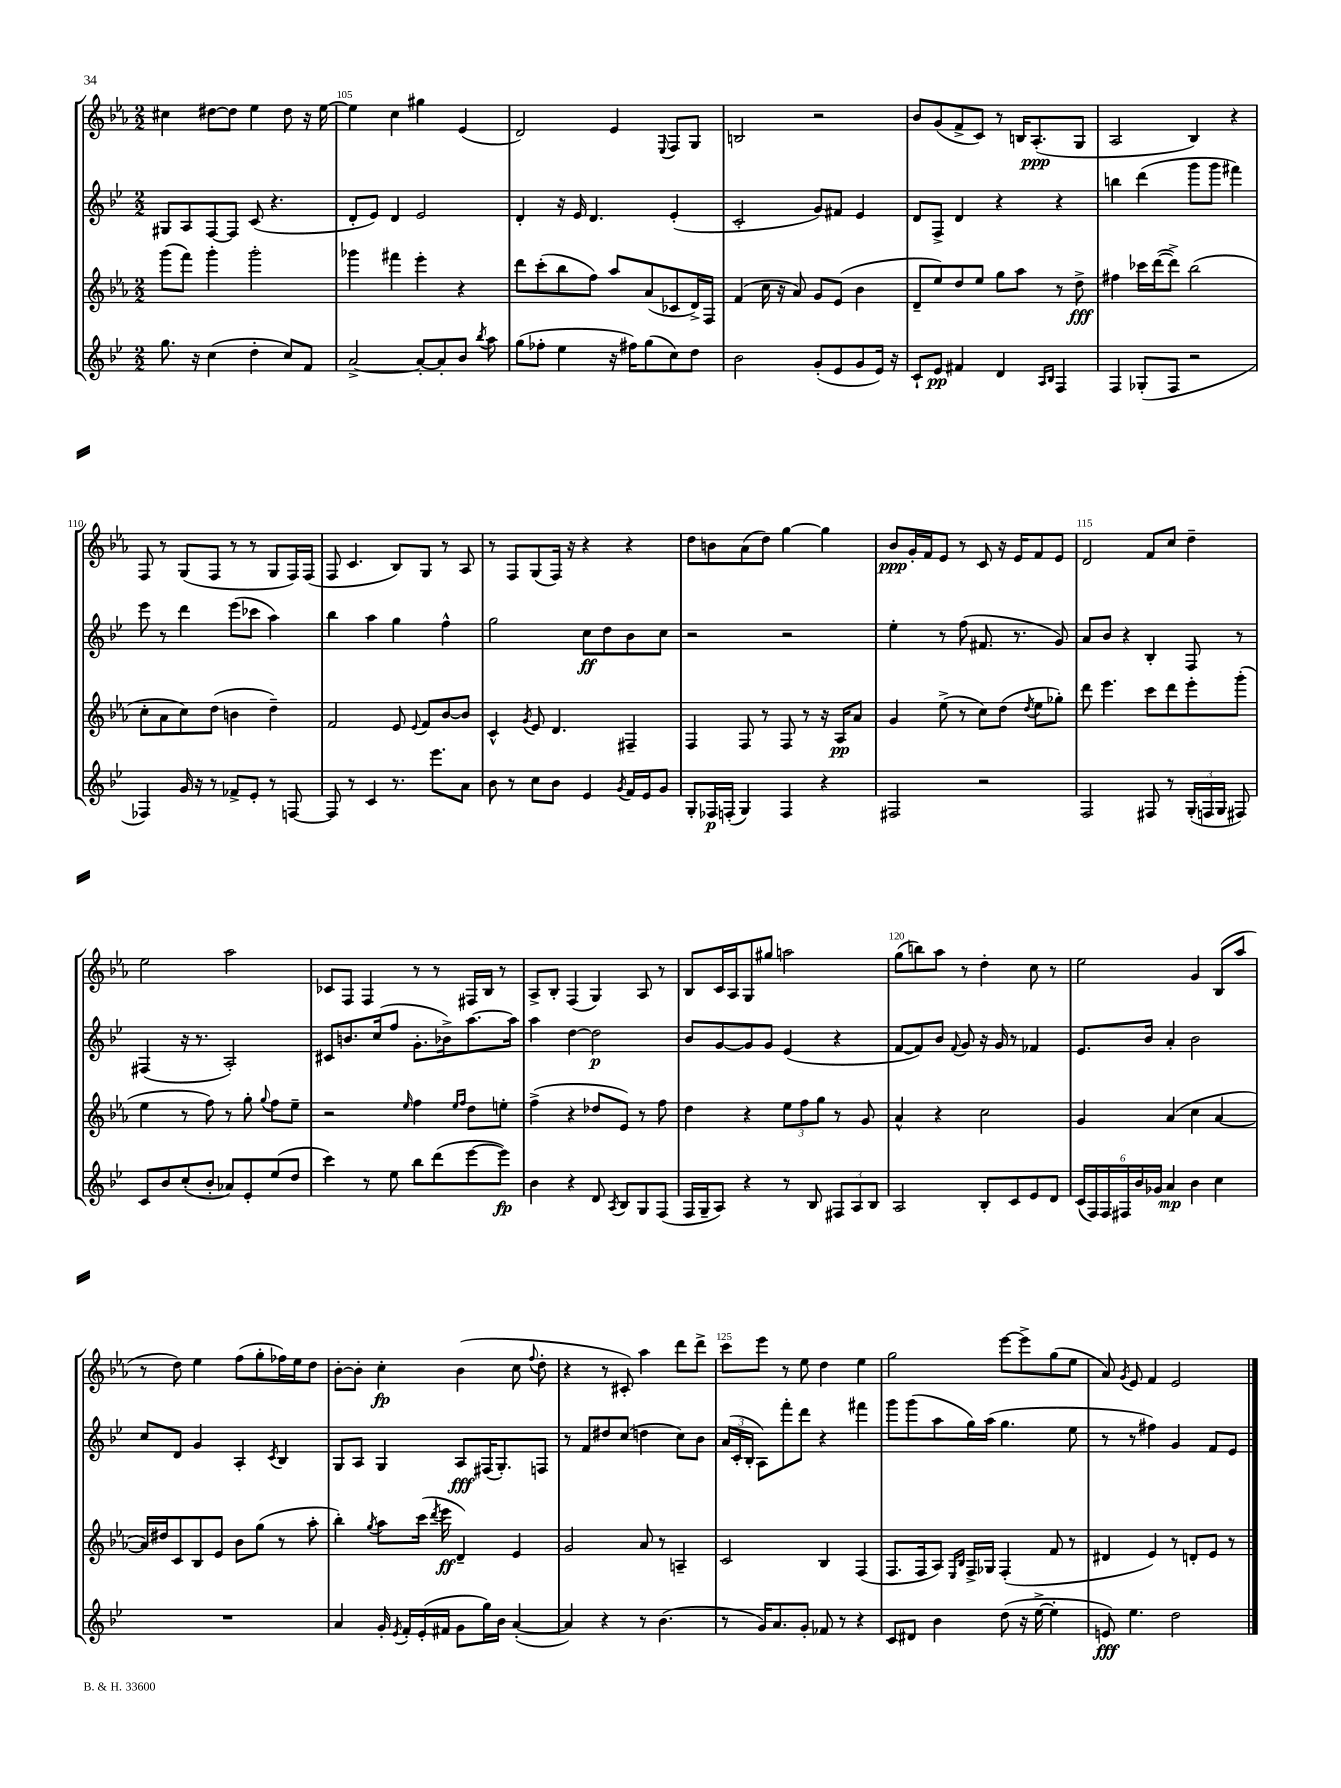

**kern	**dynam	**kern	**dynam	**kern	**dynam	**kern	**dynam
*part4	*part4	*part3	*part3	*part2	*part2	*part1	*part1
*staff4	*staff4	*staff3	*staff3	*staff2	*staff2	*staff1	*staff1
*clefG2	*	*clefG2	*	*clefG2	*	*clefG2	*
*k[b-e-]	*	*k[b-e-a-]	*	*k[b-e-]	*	*k[b-e-a-]	*
*M2/2	*	*M2/2	*	*M2/2	*	*M2/2	*
=104	=104	=104	=104	=104	=104	=104	=104
8.gg\	.	(8ggg\L	.	8G#X/L	.	4cc#X\	.
.	.	8fff\J)	.	8A/	.	.	.
16r	.	.	.	.	.	.	.
(4cc\	.	4ggg'\	.	[8F/	.	[8dd#X\L	.
.	.	.	.	8F/J]	.	8dd#\J]	.
4dd'\	.	2ggg'\	.	(8c/	.	4ee-\	.
.	.	.	.	4.r	.	.	.
8cc/L)	.	.	.	.	.	8dd#\	.
8f/J	.	.	.	.	.	16r	.
.	.	.	.	.	.	[16ee-\	.
=105	=105	=105	=105	=105	=105	=105	=105
[2a^/	.	4ggg-X\	.	8d'/L	.	4ee-\]	.
.	.	.	.	8e-/J)	.	.	.
.	.	4fff#X\	.	4d/	.	4cc\	.
8a'/L_	.	4eee-'\	.	2e-/	.	4gg#X\	.
8a'/]	.	.	.	.	.	.	.
8b-/J	.	4r	.	.	.	(4e-/	.
8qbb-/	.	.	.	.	.	.	.
8aa\	.	.	.	.	.	.	.
=106	=106	=106	=106	=106	=106	=106	=106
(8gg\L	.	8ddd\L	.	4d'/	.	2d/)	.
8ff-X'\J	.	(8ccc'\	.	.	.	.	.
4ee-\	.	8bb-\	.	16r	.	.	.
.	.	.	.	16e-/	.	.	.
.	.	8ff\J)	.	4.d/	.	.	.
16r	.	8aa-/L	.	.	.	4e-/	.
16ff#X\KL)	.	.	.	.	.	.	.
(8gg\	.	(8a-/	.	.	.	.	.
.	.	.	.	.	.	8qqE-/	.
8cc\)	.	8c-X/	.	(4e-'/	.	8F/L	.
8dd\J	.	16d^/L)	.	.	.	8G/J	.
.	.	16F/JJ	.	.	.	.	.
=107	=107	=107	=107	=107	=107	=107	=107
2b-\	.	(4f/	.	2c'/	.	2Bn/	.
.	.	16cc\	.	.	.	.	.
.	.	16r	.	.	.	.	.
.	.	8a-/)	.	.	.	.	.
(8g'/L	.	8g/L	.	8g/L)	.	2r	.
8e-/	.	(8e-/J	.	8f#X/J	.	.	.
8g/	.	4b-\	.	4e-/	.	.	.
16e-/Jk)	.	.	.	.	.	.	.
16r	.	.	.	.	.	.	.
=108	=108	=108	=108	=108	=108	=108	=108
8c`/L	.	8d~/L	.	8d/L	.	8b-/L	.
8e-/J	pp	8ee-/)	.	8F^/J	.	(8g/	.
4f#X/	.	8dd/	.	4d/	.	8f^/	.
.	.	8ee-/J	.	.	.	8c/J)	.
4d/	.	8gg\L	.	4r	.	8r	.
.	.	8aa-\J	.	.	.	16Bn/KL	.
.	.	.	.	.	.	(8.A-'/	ppp
16qqA/LL	.	.	.	.	.	.	.
16qqB-/JJ	.	.	.	.	.	.	.
4F/	.	8r	.	4r	.	.	.
.	.	8dd^\	fff	.	.	8G/J	.
=109	=109	=109	=109	=109	=109	=109	=109
4F/	.	4ff#X\	.	4bbn\	.	2A-/	.
(8G-X'/L	.	16ccc-X\LL	.	(4ddd\	.	.	.
.	.	([16ddd\J	.	.	.	.	.
8F/J	.	8ddd^\J])	.	.	.	.	.
2r	.	(2bb-\	.	8ggg\L	.	4B-/)	.
.	.	.	.	8ggg\J	.	.	.
.	.	.	.	4fff#X\)	.	4r	.
!!LO:LB:g=z
=110	=110	=110	=110	=110	=110	=110	=110
4F-X/)	.	8cc'\L	.	8eee-\	.	8F/	.
.	.	8a-\	.	8r	.	8r	.
16g/	.	8cc\)	.	4ddd\	.	(8G/L	.
16r	.	.	.	.	.	.	.
8r	.	(8dd\J	.	.	.	8F/J	.
8f-X^/L	.	4bn\	.	(8eee-\L	.	8r	.
8e-'/J	.	.	.	8ccc-X\J	.	8r	.
8r	.	4dd~\)	.	4aa\)	.	8G/L	.
[8Fn/	.	.	.	.	.	16F/L)	.
.	.	.	.	.	.	(16F/JJ	.
=111	=111	=111	=111	=111	=111	=111	=111
8F/]	.	2f/	.	4bb-\	.	8F/	.
8r	.	.	.	.	.	4.c/	.
4c/	.	.	.	4aa\	.	.	.
8.r	.	8e-/	.	4gg\	.	8B-/L)	.
.	.	8qqe-/	.	.	.	.	.
.	.	8f/L	.	.	.	8G/J	.
8.eee-\L	.	.	.	.	.	.	.
.	.	[8b-/	.	4ff^^\	.	8r	.
8a\J	.	8b-/J]	.	.	.	8A-/	.
=112	=112	=112	=112	=112	=112	=112	=112
8b-\	.	4c^^/	.	2gg\	.	8r	.
8r	.	.	.	.	.	8F/L	.
.	.	8qg/	.	.	.	.	.
8cc\L	.	8e-/	.	.	.	(8G/	.
8b-\J	.	4.d/	.	.	.	16F/Jk)	.
.	.	.	.	.	.	16r	.
4e-/	.	.	.	8cc\L	ff	4r	.
.	.	.	.	8dd\	.	.	.
8qg/	.	.	.	.	.	.	.
16f/LL	.	4F#X~/	.	8b-\	.	4r	.
16e-/J	.	.	.	.	.	.	.
8g/J	.	.	.	8cc\J	.	.	.
=113	=113	=113	=113	=113	=113	=113	=113
8G'/L	.	4F/	.	2r	.	8dd\L	.
16F-X/L	p	.	.	.	.	8bn\	.
(16Fn'/JJ	.	.	.	.	.	.	.
4G/)	.	8F/	.	.	.	(8a-\	.
.	.	8r	.	.	.	8dd\J)	.
4F/	.	8F/	.	2r	.	[4gg\	.
.	.	8r	.	.	.	.	.
4r	.	16r	.	.	.	4gg\]	.
.	.	16A-/KL	pp	.	.	.	.
.	.	8a-/J	.	.	.	.	.
=114	=114	=114	=114	=114	=114	=114	=114
2F#X/	.	4g/	.	4ee-'\	.	8b-/L	ppp
.	.	.	.	.	.	16g'/L	.
.	.	.	.	.	.	16f/J	.
.	.	(8ee-^\	.	8r	.	8e-/J	.
.	.	8r	.	(8ff\	.	8r	.
2r	.	8cc\L)	.	8.f#X/	.	8c/	.
.	.	(8dd\J	.	.	.	16r	.
.	.	.	.	8.r	.	16e-/KL	.
.	.	8qdd/	.	.	.	.	.
.	.	8ee-\L	.	.	.	8f/	.
.	.	8gg-X'\J)	.	8g/)	.	8e-/J	.
=115	=115	=115	=115	=115	=115	=115	=115
2F/	.	8ddd\	.	8a/L	.	2d/	.
.	.	4.eee-\	.	8b-/J	.	.	.
.	.	.	.	4r	.	.	.
8F#X/	.	8ccc\L	.	4B-'/	.	8f/L	.
8r	.	8ddd\	.	.	.	8cc/J	.
(24G'/LL	.	8eee-'\	.	8F/	.	4dd~\	.
24Fn/	.	.	.	.	.	.	.
24G/JJ	.	.	.	.	.	.	.
8F#X/)	.	(8ggg'\J	.	8r	.	.	.
!!LO:LB:g=z
=116	=116	=116	=116	=116	=116	=116	=116
8c/L	.	4ee-\	.	(4F#X/	.	2ee-\	.
8b-/	.	.	.	.	.	.	.
(8cc'/	.	8r	.	16r	.	.	.
.	.	.	.	8.r	.	.	.
8b-'/J	.	8ff\)	.	.	.	.	.
8a-X/L)	.	8r	.	2A'/)	.	2aa-\	.
8e-'/	.	8gg'\	.	.	.	.	.
.	.	8qqgg/	.	.	.	.	.
(8ee-/	.	8ff\L	.	.	.	.	.
8dd/J	.	8ee-~\J	.	.	.	.	.
=117	=117	=117	=117	=117	=117	=117	=117
4ccc\)	.	2r	.	8c#X/L	.	8c-X/L	.
.	.	.	.	8.bn/	.	8F/J	.
8r	.	.	.	.	.	4F/	.
.	.	.	.	(16cc/k	.	.	.
8ee-\	.	.	.	8ff/J	.	.	.
.	.	16qqee-/	.	.	.	.	.
8bb-\L	.	4ff\	.	8.g'\L	.	8r	.
(8ddd\	.	.	.	.	.	8r	.
.	.	.	.	16b-X^\k)	.	.	.
.	.	16qqee-/LL	.	.	.	.	.
.	.	16qqff/JJ	.	.	.	.	.
[8eee-\	.	8dd\L	.	[8.aa\	.	16F#X/LL	.
.	.	.	.	.	.	16B-/JJ	.
8eee-\J])	fp	8een'\J	.	.	.	8r	.
.	.	.	.	16aa\Jk]	.	.	.
=118	=118	=118	=118	=118	=118	=118	=118
4b-\	.	(4ff^\	.	4aa\	.	8A-^/L	.
.	.	.	.	.	.	8B-'/J	.
4r	.	4r	.	[4dd\	.	(4F/	.
8d/	.	8dd-X/L	.	2dd\]	p	4G/)	.
8qA/	.	.	.	.	.	.	.
8B-/L	.	8e-/J)	.	.	.	.	.
8G/	.	8r	.	.	.	8A-/	.
(8F/J	.	8ff\	.	.	.	8r	.
=119	=119	=119	=119	=119	=119	=119	=119
16F/LL	.	4dd\	.	8b-/L	.	8B-/L	.
16G~/J	.	.	.	.	.	.	.
8A/J)	.	.	.	[8g/	.	16c/L	.
.	.	.	.	.	.	16A-/J	.
4r	.	4r	.	8g/]	.	8G/	.
.	.	.	.	8g/J	.	8gg#X/J	.
8r	.	12ee-\L	.	(4e-/	.	2aan\	.
.	.	12ff\	.	.	.	.	.
8B-/	.	.	.	.	.	.	.
.	.	12gg\J	.	.	.	.	.
12F#X/L	.	8r	.	4r	.	.	.
12A/	.	.	.	.	.	.	.
.	.	8g/	.	.	.	.	.
12B-/J	.	.	.	.	.	.	.
=120	=120	=120	=120	=120	=120	=120	=120
2A/	.	4a-^^/	.	[8f/L	.	(8gg\L	.
.	.	.	.	8f/])	.	8bbn\)	.
.	.	4r	.	8b-/J	.	8aa-\J	.
.	.	.	.	8qqf/	.	.	.
.	.	.	.	8g/	.	8r	.
8B-'/L	.	2cc\	.	16r	.	4dd'\	.
.	.	.	.	16g/	.	.	.
8c/	.	.	.	8r	.	.	.
8e-/	.	.	.	4f-X/	.	8cc\	.
8d/J	.	.	.	.	.	8r	.
=121	=121	=121	=121	=121	=121	=121	=121
(24c/LL	.	4g/	.	8.e-/L	.	2ee-\	.
24F/)	.	.	.	.	.	.	.
24F/	.	.	.	.	.	.	.
24F#X/	.	.	.	.	.	.	.
24b-/	.	.	.	.	.	.	.
.	.	.	.	16b-/Jk	.	.	.
24g-X/JJ	.	.	.	.	.	.	.
4a/	mp	(4a-/	.	4a'/	.	.	.
4b-\	.	4cc\	.	2b-\	.	4g/	.
4cc\	.	[4a-/	.	.	.	(8B-/L	.
.	.	.	.	.	.	8aa-/J	.
!!LO:LB:g=z
=122	=122	=122	=122	=122	=122	=122	=122
1r	.	16a-/LL])	.	8cc/L	.	8r	.
.	.	16dd#X/J	.	.	.	.	.
.	.	8c/	.	8d/J	.	8dd\)	.
.	.	8B-/	.	4g/	.	4ee-\	.
.	.	8e-/J	.	.	.	.	.
.	.	8b-\L	.	4A'/	.	(8ff\L	.
.	.	(8gg\J	.	.	.	8gg'\	.
.	.	.	.	8qc/	.	.	.
.	.	8r	.	4B-/	.	16ff-X\L)	.
.	.	.	.	.	.	16ee-\J	.
.	.	8aa-'\	.	.	.	8dd\J	.
=123	=123	=123	=123	=123	=123	=123	=123
4a/	.	4bb-'\)	.	8G/L	.	[8b-'\L	.
.	.	.	.	8A/J	.	8b-'\J]	.
.	.	8qgg/	.	.	.	.	.
16g'/	.	8aa-\L	.	4G/	.	4cc'\	fp
8qe-/	.	.	.	.	.	.	.
16f'/LL	.	.	.	.	.	.	.
(16e-'/	.	(16ccc\Jk	.	.	.	.	.
.	.	8qddd/	.	.	.	.	.
16f#X/JJ	.	16eee-\	ff	.	.	.	.
8g\L	.	4d~/)	.	8A/L	fff	(4b-\	.
16gg\L)	.	.	.	(16F#X/K	.	.	.
16b-\JJ	.	.	.	8.G'/)	.	.	.
([4a'/	.	4e-/	.	.	.	8cc\	.
.	.	.	.	.	.	8qqff/	.
.	.	.	.	8Fn/J	.	8dd'\	.
=124	=124	=124	=124	=124	=124	=124	=124
4a/])	.	2g/	.	8r	.	4r	.
.	.	.	.	8f/L	.	.	.
4r	.	.	.	8dd#X/	.	8r	.
.	.	.	.	(8cc/J	.	8c#X'/)	.
8r	.	8a-/	.	4ddn\	.	4aa-\	.
(4.b-\	.	8r	.	.	.	.	.
.	.	4An~/	.	8cc\L)	.	8ddd\L	.
.	.	.	.	8b-\J	.	8ddd^\J	.
=125	=125	=125	=125	=125	=125	=125	=125
8r	.	2c/	.	(24a/LL	.	8ccc\L	.
.	.	.	.	24c'/	.	.	.
.	.	.	.	24B-'/JJ	.	.	.
16g/KL)	.	.	.	8A\L)	.	8eee-\J	.
8.a/	.	.	.	.	.	.	.
.	.	.	.	8fff'\	.	8r	.
8g'/J	.	.	.	8ddd\J	.	8ee-\	.
8f-X/	.	4B-/	.	4r	.	4dd\	.
8r	.	.	.	.	.	.	.
4r	.	(4F/	.	4fff#X\	.	4ee-\	.
=126	=126	=126	=126	=126	=126	=126	=126
8c/L	.	8.F/L	.	8ggg\L	.	2gg\	.
8d#X/J	.	.	.	(8ggg\	.	.	.
.	.	16F/k	.	.	.	.	.
4b-\	.	8A-/J)	.	8aa\	.	.	.
.	.	16qqE-/LL	.	.	.	.	.
.	.	16qqB-/JJ	.	.	.	.	.
.	.	16F^/LL	.	16gg\L)	.	.	.
.	.	16G-X/JJ	.	(16aa\JJ	.	.	.
(8dd\	.	(4F'/	.	4.gg\	.	[8eee-\L	.
16r	.	.	.	.	.	8eee-^\]	.
[16ee-^\	.	.	.	.	.	.	.
4ee-'\]	.	8f/	.	.	.	(8gg\	.
.	.	8r	.	8ee-\	.	8ee-\J	.
=127	=127	=127	=127	=127	=127	=127	=127
8en/)	fff	4d#X/	.	8r	.	8a-/)	.
.	.	.	.	.	.	8qg/	.
4.ee-\	.	.	.	8r	.	8e-/	.
.	.	4e-/)	.	4ff#X\)	.	4f/	.
2dd\	.	8r	.	4g/	.	2e-/	.
.	.	8dn'/L	.	.	.	.	.
.	.	8e-/J	.	8f/L	.	.	.
.	.	8r	.	8e-/J	.	.	.
==	==	==	==	==	==	==	==
*-	*-	*-	*-	*-	*-	*-	*-
